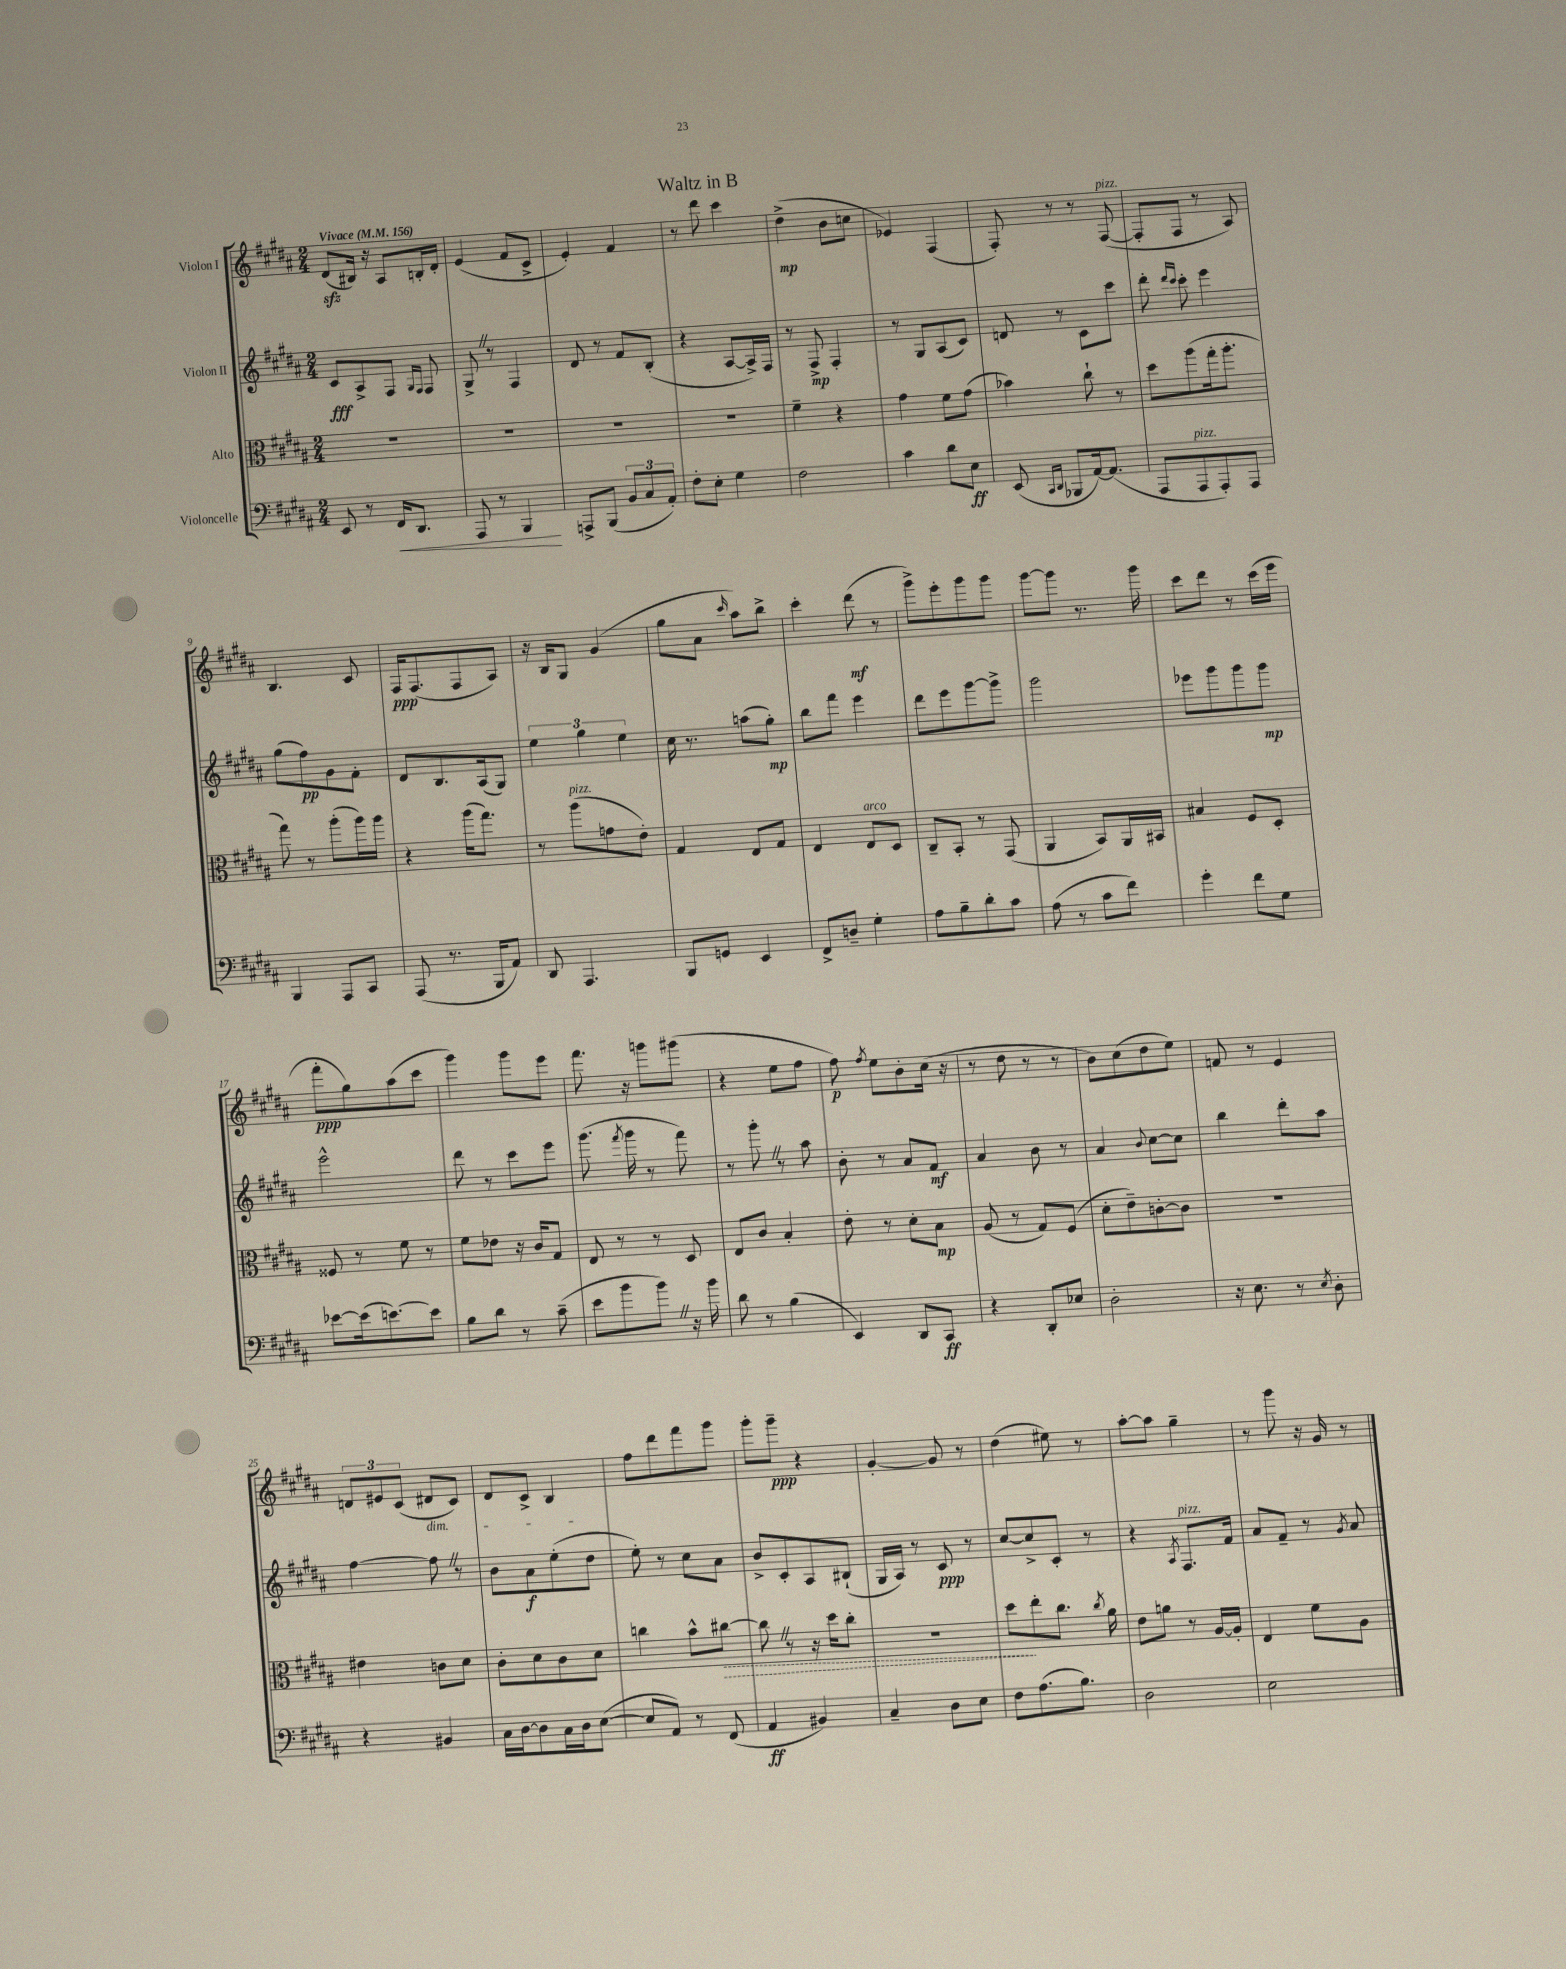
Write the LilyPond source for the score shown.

\header { title = "Waltz in B" }
<<
\new StaffGroup <<
\new Staff = "s0" \with { instrumentName = "Violon I" } {
    \clef treble \key b \major \numericTimeSignature \time 2/4 \tempo "Vivace" 4 = 156
    \autoBeamOff dis'8[\sfz( bis16]) r16 ais8[ b16-. dis'16]-. |
    e'4( fis'8[ cis'8]-> |
    e'4-.) fis'4 |
    r8 dis'''8 cis'''4 |
    dis''4->\mp( b'8[ c''8] |
    ees'4) fis4( |
    fis8-.) r8 r8 fis8~^\markup { \italic "pizz." }( |
    fis8[-. fis8] r8 ais8) |
    b4. cis'8 |
    fis16[\ppp fis8.( fis8 ais8]) |
    r16 b16[ gis8] gis'4( |
    gis''8[ ais'8] \grace { cis'''16 } ais''8[) b''8]-> |
    cis'''4-. dis'''8\mf( r8 |
    gis'''8[->) e'''8-. gis'''8 gis'''8] |
    gis'''8[~ gis'''8] r8. gis'''16 |
    cis'''8[ dis'''8] r8 cis'''16[( e'''16] |
    fis'''8[-.\ppp gis''8) ais''8( cis'''8] |
    gis'''4) gis'''8[ e'''8] |
    fis'''8. r16 g'''8[ gis'''8]( |
    r4 e''8[ fis''8] |
    fis''8\p) \acciaccatura { fis''8 } e''8[ b'8-. cis''16]( r16 |
    r8 dis''8 r8 r8 |
    b'8[) cis''8( dis''8 e''8]) |
    f'8 r8 e'4 |
    \tuplet 3/2 { d'8[ eis'8 cis'8]( } dis'8[\dim cis'8]) |
    dis'8[ cis'8]-> b4\! |
    fis''8[ dis'''8 fis'''8 gis'''8] |
    gis'''8[-. gis'''8]--\ppp r4 |
    gis'4~-. gis'8 r8 |
    dis''4( eis''8) r8 |
    ais''8[~-. ais''8] gis''4-- |
    r8 gis'''8 r16 gis'16 r8 \bar "|." |
}
\new Staff = "s1" \with { instrumentName = "Violon II" } {
    \clef treble \key b \major \numericTimeSignature \time 2/4
    \autoBeamOff cis'8[\fff ais8-> fis8] \grace { gis16[ fis16] } fis8 |
    gis8-> \once \override BreathingSign.text = \markup { \musicglyph "scripts.caesura.straight" } \breathe r8 fis4 |
    dis'8 r8 fis'8[ b8]-.( |
    r4 ais8[~ ais16->) fis16] |
    r8 fis8->\mp fis4-. |
    r8 gis8[ ais8( cis'8]) |
    d'8 r8 cis'8[ cis'''8] |
    dis'''8-. \grace { dis'''16[ cis'''16] } cis'''8-. e'''4 |
    gis''8[( fis''8\pp) gis'8 fis'8]-. |
    dis'8[ b8. ais16( gis8]) |
    \tuplet 3/2 { e''4 gis''4 e''4 } |
    cis''16 r8. a''8[( gis''8]-.\mp) |
    b''8[ fis'''8] e'''4 |
    dis'''8[ e'''8 gis'''8~ gis'''8]-> |
    gis'''2 |
    ees'''8[ gis'''8 gis'''8 gis'''8]\mp |
    e'''2-^ |
    dis'''8 r8 cis'''8[ e'''8] |
    gis'''8.( \acciaccatura { fis'''8 } gis'''16 r8 fis'''8) |
    r8 gis'''8-. \once \override BreathingSign.text = \markup { \musicglyph "scripts.caesura.straight" } \breathe r8 ais''8 |
    b'8-. r8 ais'8[ fis'8]\mf |
    ais'4 b'8 r8 |
    ais'4 \appoggiatura { b'8 } cis''8[~ cis''8] |
    b''4 dis'''8[-. ais''8] |
    fis''4~ fis''8 \once \override BreathingSign.text = \markup { \musicglyph "scripts.caesura.straight" } \breathe r8 |
    b'8[ ais'8\f e''8-.( dis''8] |
    e''8-.) r8 cis''8[ ais'8] |
    b'8[-> cis'8-. ais8 bis8]-!( |
    gis16[ ais16]) r8 cis'8\ppp r8 |
    cis''8[~ cis''8-> cis'8]-. r8 |
    r4 \acciaccatura { ais8 } fis8.[^\markup { \italic "pizz." } fis'16] |
    ais'8[ fis'8]-- r8 \acciaccatura { gis'8 } ais'8 \bar "|." |
}
\new Staff = "s2" \with { instrumentName = "Alto" } {
    \clef alto \key b \major \numericTimeSignature \time 2/4
    \autoBeamOff R2 |
    R2 |
    R2 |
    R2 |
    fis'4-- r4 |
    gis'4 fis'8[ gis'8]( |
    bes'4) cis''8-! r8 |
    dis''8[ ais''8( gis''16-. ais''8.]-. |
    gis''8) r8 ais''8[-.( ais''16) ais''16] |
    r4 ais''16[( gis''8.]) |
    r8 ais''8[^\markup { \italic "pizz." }( g'8 e'8]-.) |
    gis4 e8[ gis8] |
    e4 e8[^\markup { \italic "arco" } dis8] |
    cis8[-- b,8]-. r8 gis,8( |
    ais,4 b,8[) ais,16 bis,16] |
    bis4 fis8[ dis8]-. |
    fisis8 r8 fis'8 r8 |
    fis'8[ ees'8] r16 cis'16[ gis8] |
    e8 r8 r8 dis8 |
    e8[ cis'8] b4-. |
    e'8-. r8 dis'8[-. b8]\mp |
    ais8( r8 gis8[) fis8]( |
    dis'8[-. e'8--) c'8~-. c'8] |
    R2 |
    eis'4 c'8[ dis'8] |
    cis'8[-. dis'8 cis'8 dis'8] |
    c''4 b'8[-^ \once \override Hairpin.style = #'dashed-line cis''8]~\> |
    cis''8 \once \override BreathingSign.text = \markup { \musicglyph "scripts.caesura.straight" } \breathe r8 r16 dis''16[ cis''8]-. |
    R2 |
    dis''8[\! e''8-. cis''8.] \acciaccatura { cis''8 } ais'16 |
    e'8[ a'8] r8 ais16[~ ais16]-. |
    e4 fis'8[ ais8] \bar "|." |
}
\new Staff = "s3" \with { instrumentName = "Violoncelle" } {
    \clef bass \key b \major \numericTimeSignature \time 2/4
    \autoBeamOff e,8 r8 fis,16[\< dis,8.] |
    ais,,8 r8 b,,4\! |
    a,,8[-> b,,8]( \tuplet 3/2 { b,8[ cis8 ais,8]-.) } |
    fis8[-. e8]-. gis4 |
    fis2 |
    cis'4 dis'8[ e8]\ff |
    e,8( \grace { cis,16[ dis,16] } bes,,8[ ais,16~) ais,8.]( |
    ais,,8[ ais,,8^\markup { \italic "pizz." } ais,,8-.) ais,,8] |
    b,,4 ais,,8[ cis,8] |
    ais,,8( r8. b,,16[ ais,8]) |
    dis,8 ais,,4. |
    b,,8[ g,8] e,4 |
    fis,8[-> d8]-- gis4-. |
    ais8[ b8-- dis'8-. cis'8] |
    ais8( r8 cis'8[ fis'8]) |
    gis'4-. fis'8[ gis8] |
    ees'8[~ ees'16( e'8.~) e'8] |
    b8[ dis'8] r8 cis'8--( |
    e'8[ b'8 b'8]) \once \override BreathingSign.text = \markup { \musicglyph "scripts.caesura.straight" } \breathe r16 b'16 |
    dis'8 r8 b4( |
    e,4) dis,8[ cis,8]\ff |
    r4 dis,8[-. ees8] |
    dis2-. |
    r16 e8. r8 \acciaccatura { e8 } dis8-. |
    r4 bis,4 |
    cis16[ dis16~ dis8 cis16 dis16 e8]~( |
    e8[ ais,8]) r8 fis,8( |
    ais,4\ff bis,4) |
    cis4-- dis8[ e8] |
    fis8[ ais8.( b8.]) |
    dis2 |
    e2 \bar "|." |
}
>>
>>
